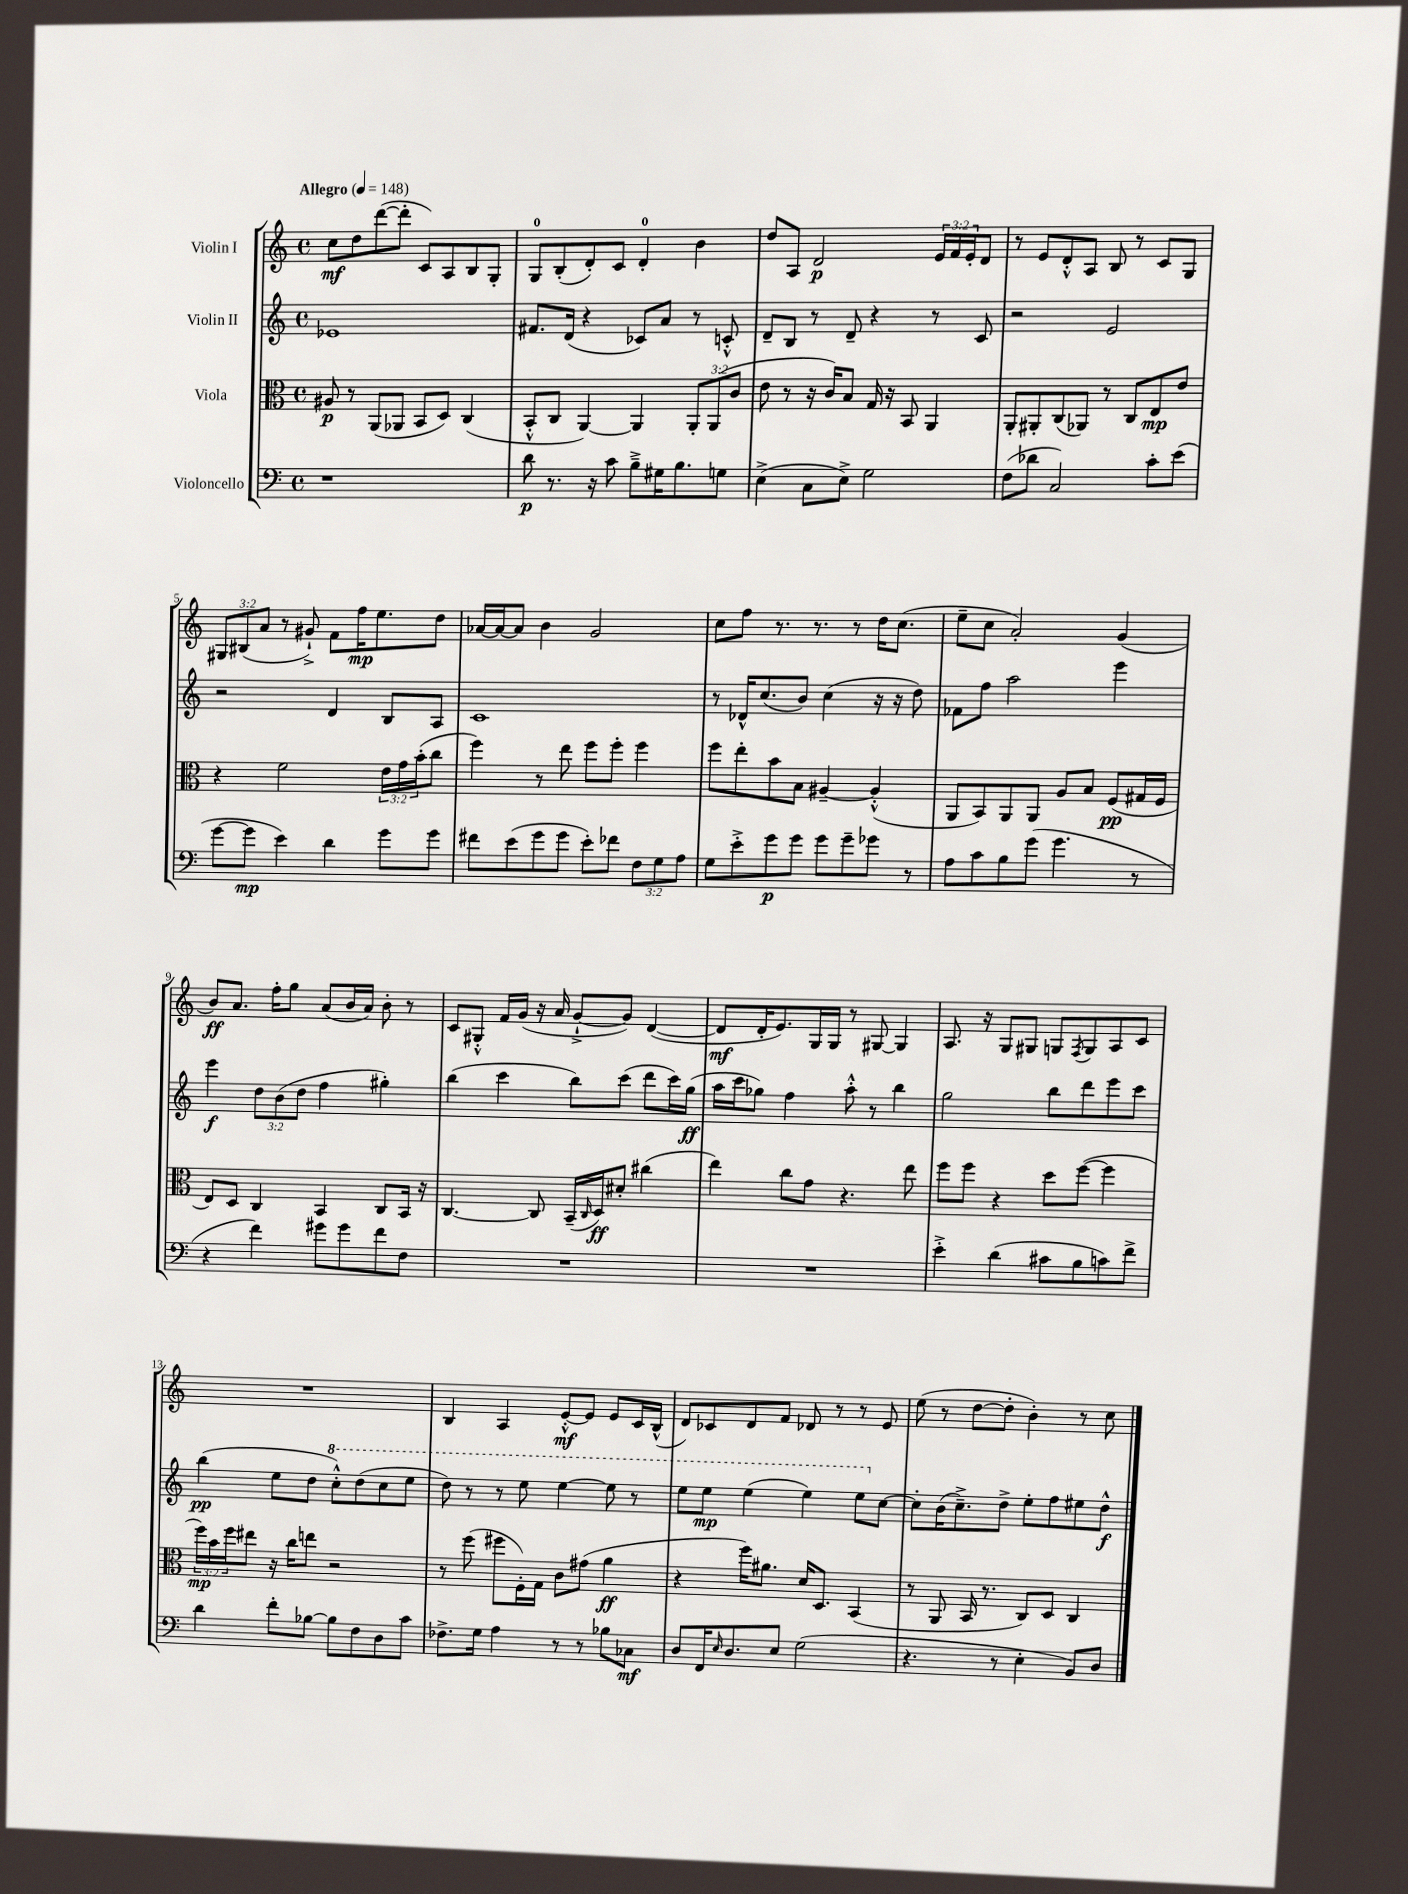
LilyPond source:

<<
\new StaffGroup <<
\new Staff = "s0" \with { instrumentName = "Violin I" } {
    \clef treble \key c \major \defaultTimeSignature \time 4/4 \override Staff.TupletNumber.text = #tuplet-number::calc-fraction-text \tempo "Allegro" 4 = 148
    c''8\mf d''8 d'''8~( d'''8-. c'8) a8 b8 g8-. |
    g8-0 b8-.( d'8-.) c'8 d'4-0-. b'4 |
    d''8 a8 d'2\p \tuplet 3/2 { e'16 f'16 e'16-. } d'8 |
    r8 e'8 d'8-.-^ a8 b8 r8 c'8 g8 |
    \tuplet 3/2 { gis8 bis8( a'8 } r8 gis'8-!->) f'8 f''16\mp e''8. d''8 |
    aes'16~ aes'16~ aes'8 b'4 g'2 |
    c''8 f''8 r8. r8. r8 d''16 c''8.( |
    e''8-- c''8 a'2-.) g'4( |
    b'8\ff) a'8. f''16-. g''8 a'8( b'16 a'16) b'8-. r8 |
    c'8 gis8-.-^ f'16 g'16( r16 a'16 g'8~-!-> g'8) d'4~( |
    d'8\mf d'16-. e'8.) g16 g16 r8 gis8~ gis4 |
    a8. r16 g8 gis8 g8 \acciaccatura { f8 } g8 a8 c'8 |
    R1 |
    b4 a4 e'8~-.-^\mf e'8 e'8 c'16 b16-^( |
    d'8) ces'8 d'8 f'8 des'8 r8 r8 e'8 |
    e''8( r8 d''8~ d''8-. b'4-.) r8 c''8 \bar "|." |
}
\new Staff = "s1" \with { instrumentName = "Violin II" } {
    \clef treble \key c \major \defaultTimeSignature \time 4/4 \override Staff.TupletNumber.text = #tuplet-number::calc-fraction-text
    ees'1 |
    fis'8. d'16( r4 ces'8) a'8 r8 c'8-.-^ |
    d'8-- b8 r8 d'8-- r4 r8 c'8 |
    r2 e'2 |
    r2 d'4 b8 a8 |
    c'1 |
    r8 des'16-^ c''8.( b'8) c''4( r16 r16 d''8) |
    fes'8 f''8 a''2 e'''4 |
    e'''4\f \tuplet 3/2 { d''8 b'8( d''8 } f''4 gis''4-.) |
    b''4( c'''4 b''8) c'''8( d'''8 c'''16) g''16\ff( |
    a''16 c'''16 ges''8) f''4 a''8-.-^ r8 b''4 |
    g''2 b''8 d'''8 e'''8 c'''8 |
    b''4\pp( e''8 d''8 \ottava #1 c'''8-.-^) d'''8( c'''8 e'''8 |
    d'''8) r8 r8 e'''8 e'''4~ e'''8 r8 |
    e'''8 e'''8\mp e'''4( e'''4) e'''8 \ottava #0 c''8~ |
    c''8-. b'16( c''8.--->) d''8-> e''8-. f''8 eis''8 d''8-^\f \bar "|." |
}
\new Staff = "s2" \with { instrumentName = "Viola" } {
    \clef alto \key c \major \defaultTimeSignature \time 4/4 \override Staff.TupletNumber.text = #tuplet-number::calc-fraction-text
    ais8\p r8 a,8( aes,8 b,8 d8) c4( |
    b,8-.-^ c8 a,4~) a,4 \tuplet 3/2 { a,8-. a,8( c'8 } |
    e'8 r8 r16 c'16) b8 g16 r16 b,8 a,4 |
    a,8-. ais,8-. c8( aes,8) r8 c8 e8\mp e'8 |
    r4 f'2 \tuplet 3/2 { e'16 g'16 b'16-.( } c''8 |
    f''4) r8 e''8 f''8 f''8-. f''4 |
    f''8 e''8-. b'8 b8 ais4~-- ais4-.-^( |
    a,8 b,8) a,8 a,8 a8 b8 f8\pp( gis16 f16 |
    e8) d8 c4 b,4 c8 b,16 r16 |
    c4.~ c8 b,16--( \grace { c16 } d16\ff) dis'8-. cis''4( |
    e''4) c''8 g'8 r4. e''8 |
    f''8 f''8 r4 d''8 f''8~( f''4 |
    \tuplet 3/2 { f''16\mp) b'16 f''16 } eis''8 r16 c''16 e''8 r2 |
    r8 f''8( fis''8 f16-.) g16 c'8 gis'8( a'4\ff |
    r4 f''16) ais'8. d'16 d8. b,4( |
    r8 a,8 b,16 r8. c8) d8 c4 \bar "|." |
}
\new Staff = "s3" \with { instrumentName = "Violoncello" } {
    \clef bass \key c \major \defaultTimeSignature \time 4/4 \override Staff.TupletNumber.text = #tuplet-number::calc-fraction-text
    r1 |
    d'8\p r8. r16 c'8 b8---> gis16 b8. g8 |
    e4->( c8 e8->) g2 |
    f8( des'8 c2) c'8-. e'8( |
    g'8~ g'8\mp e'4) d'4 g'8 g'8 |
    fis'8 e'8( g'8 g'8 e'8-.) fes'8 \tuplet 3/2 { f8 g8 a8 } |
    g8 e'8-.-> g'8\p g'8 g'8 g'8-- ges'8 r8 |
    a8 c'8 b8 g'8( g'4. r8 |
    r4 f'4) gis'8 gis'8 f'8 f8 |
    R1 |
    R1 |
    e'4-.-> d'4( cis'8 b8 c'8) f'8-> |
    d'4 f'8-. bes8~ bes8 f8 d8 c'8 |
    fes8.-> g16 a4 r8 r8 bes8 ces8\mf |
    d8 f,16 \grace { e16 } d8. e8 g2( |
    r4. r8 e4-. b,8) d8 \bar "|." |
}
>>
>>
